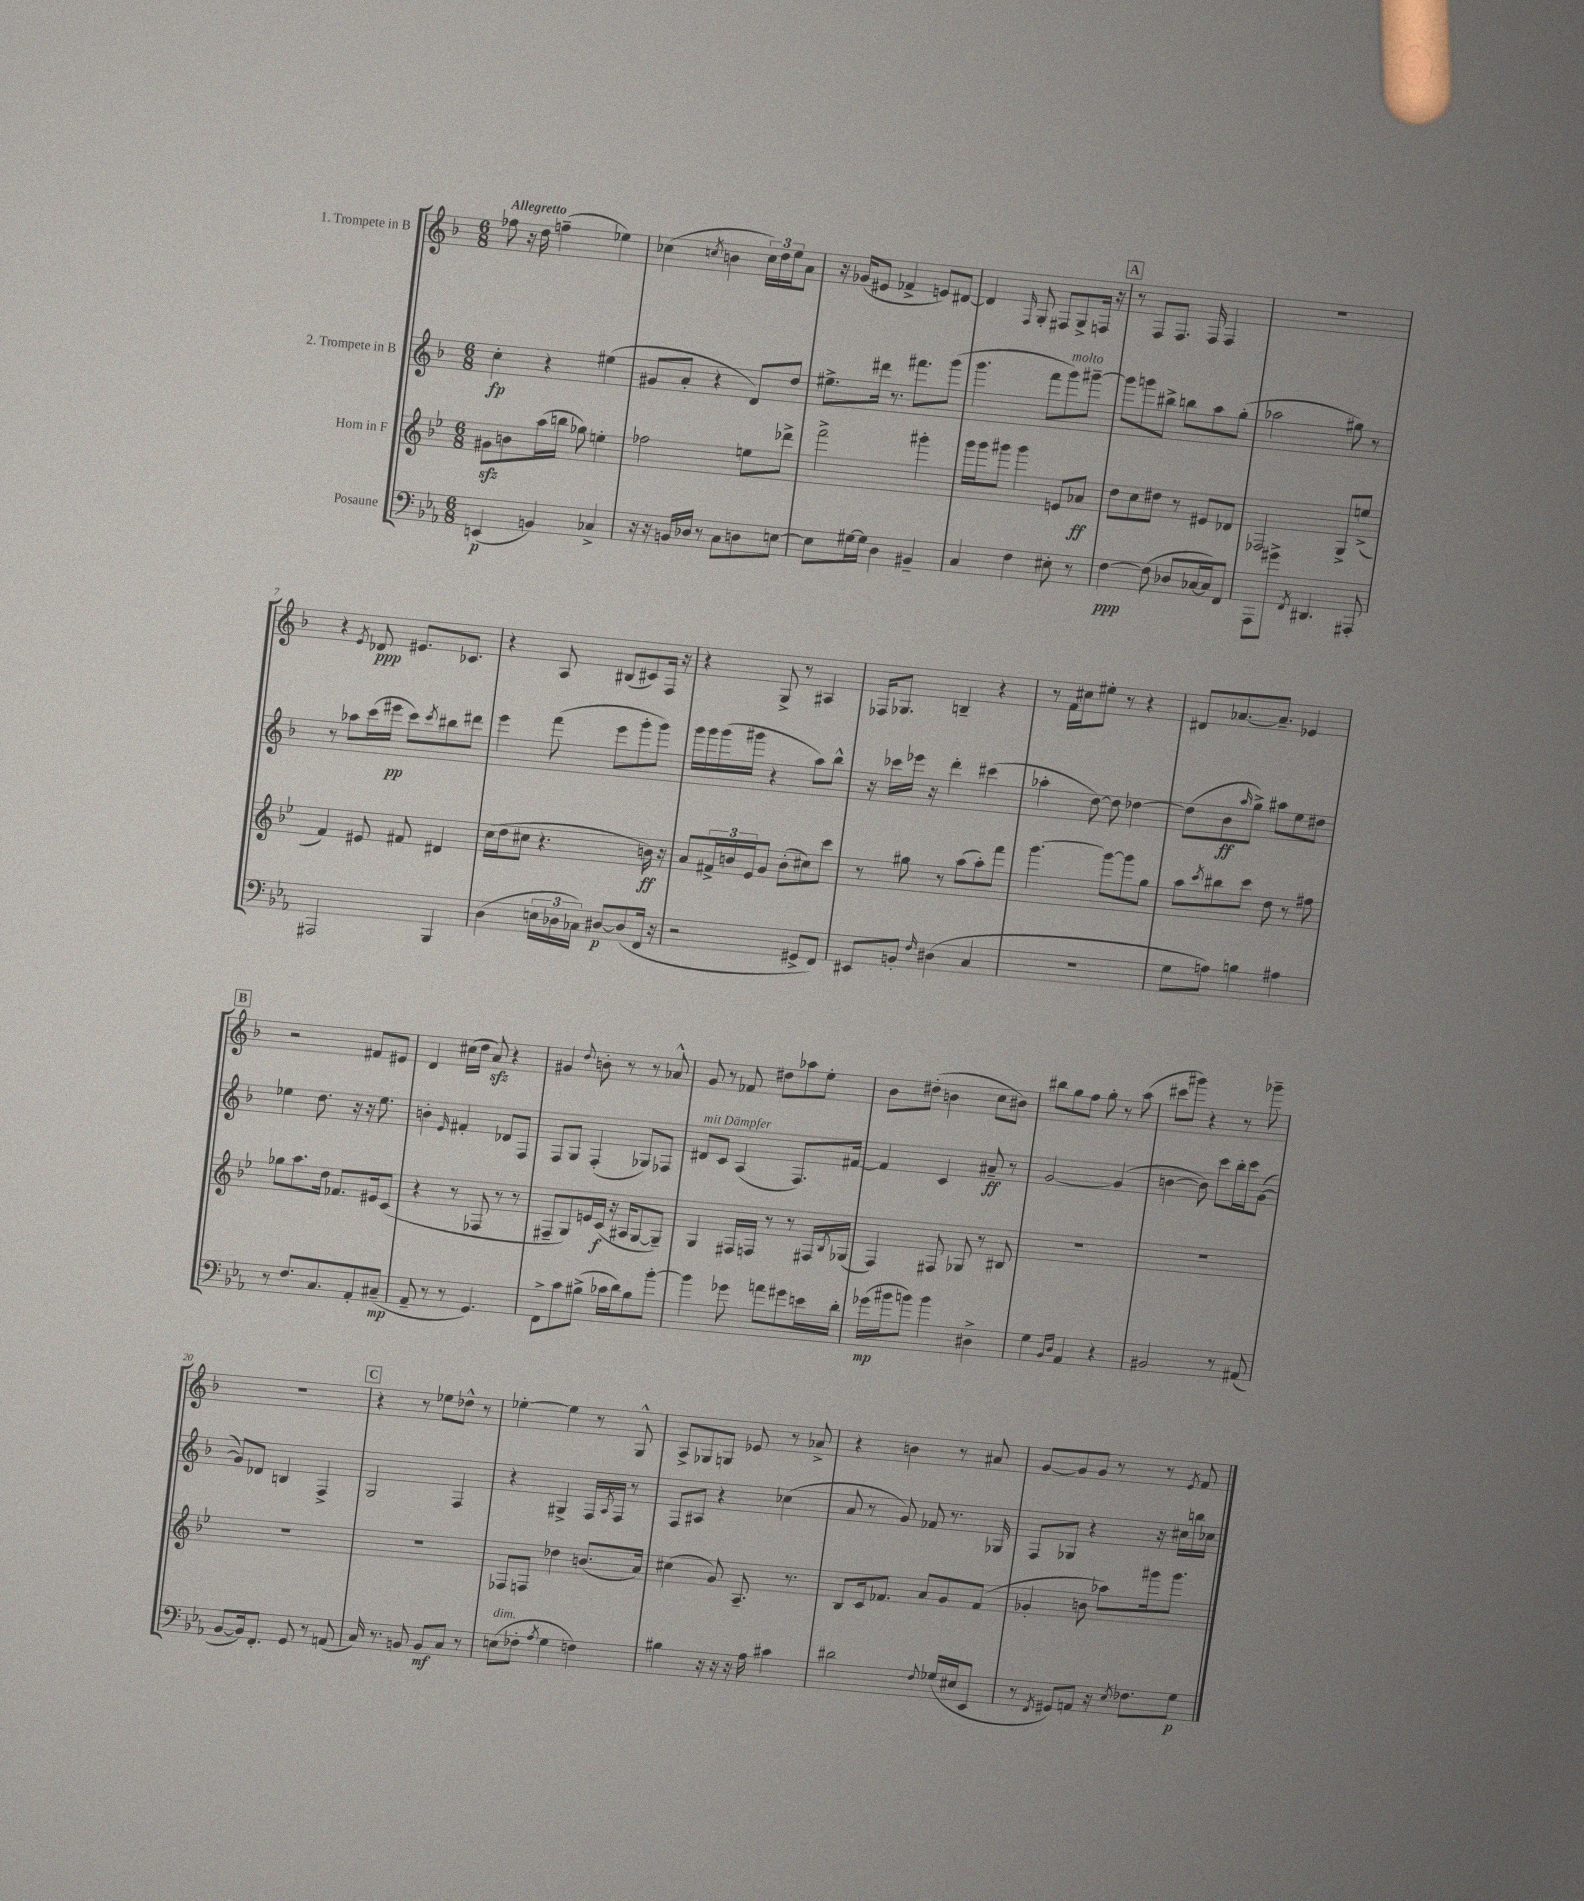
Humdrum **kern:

**kern	**kern	**kern	**kern
*staff4	*staff3	*staff2	*staff1
*clefF4	*clefG2	*clefG2	*clefG2
*k[b-e-a-]	*k[b-e-]	*k[b-]	*k[b-]
*M6/8	*M6/8	*M6/8	*M6/8
(4EE	8g#	4cc'	8ff-
.	8b	.	16r
.	.	.	16dd
4BB)	(16aa	4r	(4ff~
.	16bb	.	.
.	8gg-)	.	.
4C-^	4ee'	(4ee#	4ee-)
=	=	=	=
16r	2ff-	8g#	(4cc-
16r	.	.	.
16BB	.	8a'	.
16D-	.	.	.
.	.	.	8qcc
8r	.	4r	4b
8C	.	.	.
8D	8ee	8d)	24cc)
.	.	.	24dd
.	.	.	24ee
[8E	8ddd-^	8dd	8a
=	=	=	=
8E]	2fff^	8.ee#^	16r
.	.	.	(16g-
[16G#	.	.	8e#
16G#]	.	16ddd#	.
4D	.	8.r	4f-^
.	.	8.fff#	.
4BB#~	4ggg#'	.	8e)
.	.	(8ggg	[8d#
=	=	=	=
4C	16ggg	4.ggg	4d#]
.	16ggg	.	.
.	8ggg#	.	.
.	.	.	16qqF
4F	4ggg#	.	8G'
.	.	8fff	8F#
8E#'	8e	8ggg)	8G^
8r	8a-	[8ggg#~	16F
.	.	.	16r
=	=	=	=
[4F	8dd	8ggg#]	8r
.	8cc	8ggg	8F
(8F]	8dd#	8bb#^	8.F
8D-	8r	8bb	.
.	.	.	16F
[16C-	8e#	8aa	4F
16C-])	.	.	.
8FF	8d-	(8gg'	.
=	=	=	=
8AAA-	2F-	2aa-	2.r
8g#^	.	.	.
8qFF	.	.	.
4.DD#	.	.	.
.	8G^	8gg#)	.
8AAA#'	(8ee^	8r	.
=	=	=	=
2AAA#	4f)	8r	4r
.	.	8aa-	.
.	.	.	8qe
.	8e#	(16ccc	8d-
.	.	16eee#	.
.	8f#	8ccc)	8.e#
.	.	8qccc	.
4BBB-	4d#	8bb#	.
.	.	.	8.c-
.	.	8ddd#	.
=	=	=	=
(4D	(16cc	4eee	4r
.	16dd	.	.
.	8cc#	.	.
24E	4.r	(8fff	8A
24D-	.	.	.
24C-)	.	.	.
[8D#	.	8eee	(8B#
(8D#]	.	8ggg'	8c#)
16FF	16b)	8ggg)	16F
16r	16r	.	16r
=	=	=	=
2r	8a	16ggg	4r
.	.	16ggg	.
.	24f#^	(16ggg	.
.	24b	.	.
.	.	16ggg#	.
.	24e-	.	.
.	8g	4r	8G^
.	(8b'	.	8r
8GG#^	8cc#)	8aa)	4A#
8FF)	8ccc	8bb-^^	.
=	=	=	=
8EE#	8r	16r	16F-
.	.	16ccc-	8.G-
8BB'	8gg#	16eee-	.
.	.	16r	.
16qqF	.	.	.
(4D#	8r	4ddd'	4B~
.	(8aa	.	.
4C	8aa')	(4ccc#	4r
.	8fff	.	.
=	=	=	=
2.r	[4.ggg	4aa-'	8r
.	.	.	16f
.	.	.	16cc#
.	.	[8dd)	8ee#'
.	8ggg_	8dd]	8r
.	8ggg]	[4dd-	4r
.	8gg	.	.
=	=	=	=
8G	8aa	(8dd-]	8d#
.	8qccc	.	.
8A)	8bb#	8b-	[8.a-
.	.	16qqaa	.
4B	8ccc	8gg^)	.
.	.	.	8.a-~]
.	8dd	8aa#	.
4A#	8r	8ee	4e-
.	8ff#	8dd#	.
=	=	=	=
8r	8gg-	4ee-	2r
8.F	8.aa	.	.
.	.	8.dd	.
8.C	16dd	.	.
.	8.f-	.	.
.	.	16r	.
8AA-'	.	16r	8f#
.	16e#	8.ee-	.
(8C#~	(8c	.	8e#
=	=	=	=
8AA-~	4r	4b'	4d
8r	.	.	.
.	.	16qqe	.
8r	8r	4f#'	(16cc#
.	.	.	16dd
4.GG)	8F-	.	8a)
.	8r	8d-	4r
.	8r	8F	.
=	=	=	=
8FF^	8F#~	8F	4g#
8c	8G)	8G	.
.	.	.	8qqdd
(8B#^	16e	(4F'	8b'
.	(16c	.	.
16c-	16r	.	8r
16d)	16A#	.	.
8B#	[8G	8G-)	8r
[8b-'	8G~])	8F-	8a-^^
=	=	=	=
4b-]	4G	8d#	8g
.	.	8c	8r
8g-	16F#	(4A	8f-
.	16F	.	.
8a	8r	.	8dd#
8g#	8r	8.F)	8aa-
16e	16F#	.	8ee'
.	8qB-	.	.
16d'	(16G-	[16f#	.
=	=	=	=
(16g-	4F)	4f#]	8b-
16b#	.	.	.
8b)	.	.	(8dd#'
4b	8F#	4c	4b
.	8G-	.	.
4D#^	8r	8a#~	8cc
.	8B#	8r	8b#)
=	=	=	=
4G	2.r	[2g	8bb#
.	.	.	8gg
16qqBB-	.	.	.
16qqD	.	.	.
4AA-	.	.	8ff
.	.	.	8gg'
4r	.	(4g]	8r
.	.	.	(8aa
=	=	=	=
2BB#	2.r	[4b	8ccc#
.	.	.	8ggg#)
.	.	8b])	4r
.	.	8ccc	.
8r	.	16bb-'	8r
.	.	16ccc	.
(8AA#	.	([8g	8ggg-~
=	=	=	=
[8BB-	2.r	8g])	2.r
16BB-])	.	8d-	.
8.FF'	.	.	.
.	.	4B	.
8GG	.	.	.
8r	.	4F^	.
(8AA	.	.	.
=	=	=	=
16C)	2.r	2G	4r
8.r	.	.	.
8BB	.	.	8r
8BB	.	.	8ee-
8C	.	4F	8dd-^^
8r	.	.	8r
=	=	=	=
(8E	8F-	4r	[4ee-'
8F-'	8F	.	.
8qA-	.	.	.
4G	4dd-	4G#^	4ee-]
4F)	(8.b	16F	8r
.	.	8qA	.
.	.	16F	.
.	.	8r	8G^^
.	16a)	.	.
=	=	=	=
4B#	(4cc#	8F	8A^
.	.	8A#	8G-
16r	8g)	4r	8G
16r	.	.	.
16r	8.A~	.	8e-
16A-	.	.	.
4c#	.	(4cc-	8r
.	8.r	.	.
.	.	.	8a-^
=	=	=	=
2d#	8B-	8a	4r
.	16c	8r	.
.	8.f-	.	.
.	.	8g)	4b
.	8a	8f-	.
8qqF	.	.	.
(16G-	8g	8.r	8r
16E#	.	.	.
8EE-	(8f-	.	8a#
.	.	16G-	.
=	=	=	=
8r	4g-'	8F	[8g
8qFF	.	.	.
8GG#)	.	8G-	8g]
8AA	8b	4r	8g
16r	8aa-)	.	8r
8qE-	.	.	.
8.F-	.	.	.
.	16ggg#	16r	8r
.	8.ggg#	16cc#	.
.	.	.	8qe
8G	.	16bb	8f
.	.	16cc-	.
==	==	==	==
*-	*-	*-	*-
